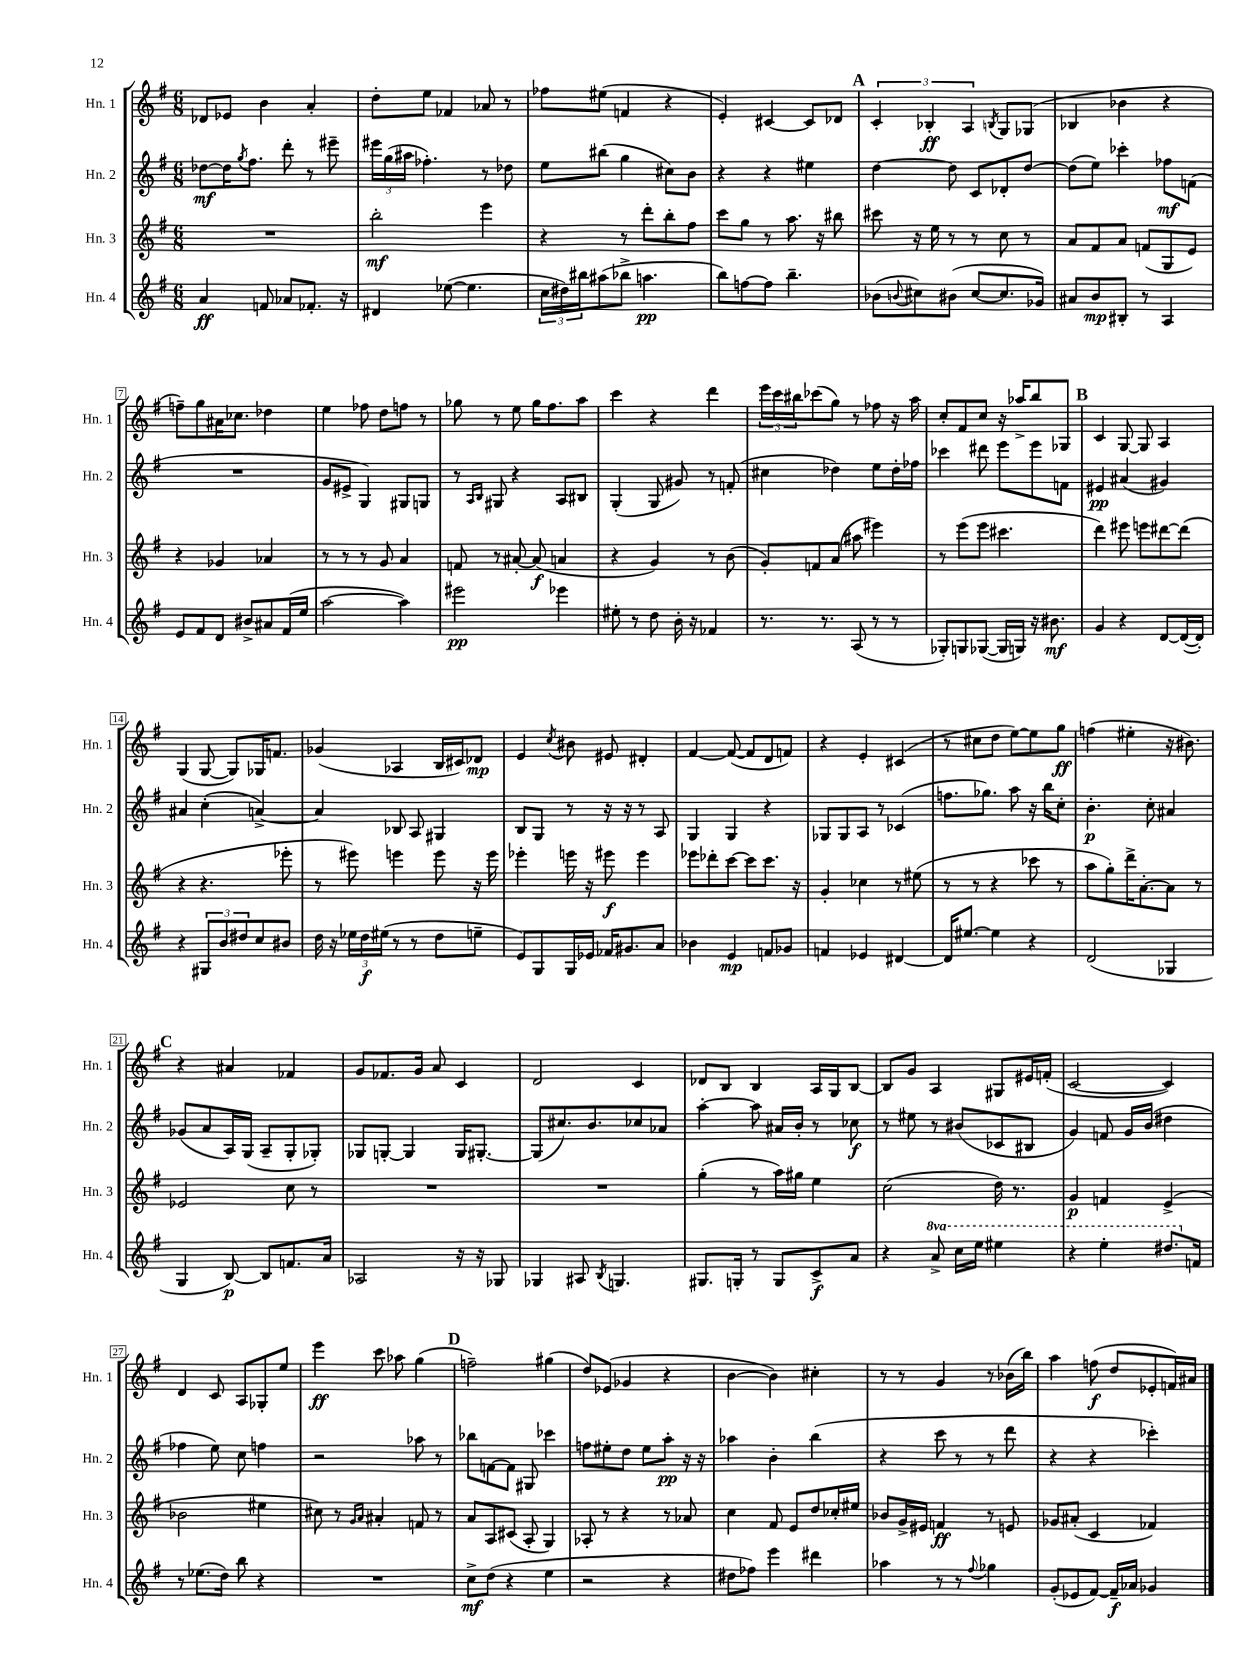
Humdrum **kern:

**kern	**dynam	**kern	**dynam	**kern	**dynam	**kern	**dynam
*part4	*part4	*part3	*part3	*part2	*part2	*part1	*part1
*staff4	*staff4	*staff3	*staff3	*staff2	*staff2	*staff1	*staff1
*I"Hn. 4	*	*I"Hn. 3	*	*I"Hn. 2	*	*I"Hn. 1	*
*I'Hn. 4	*	*I'Hn. 3	*	*I'Hn. 2	*	*I'Hn. 1	*
*clefG2	*	*clefG2	*	*clefG2	*	*clefG2	*
*k[f#]	*	*k[f#]	*	*k[f#]	*	*k[f#]	*
*M6/8	*	*M6/8	*	*M6/8	*	*M6/8	*
=1	=1	=1	=1	=1	=1	=1	=1
4a/	ff	2.r	.	[8dd-X\L	mf	8d-X/L	.
.	.	.	.	16dd-\K]	.	8e-X/J	.
.	.	.	.	8qgg/	.	.	.
.	.	.	.	8.ff#\J	.	.	.
8fn/	.	.	.	.	.	4b\	.
8a-X/L	.	.	.	8ddd'\	.	.	.
8.f-X'/J	.	.	.	8r	.	4a'/	.
.	.	.	.	8eee#X~\	.	.	.
16r	.	.	.	.	.	.	.
=2	=2	=2	=2	=2	=2	=2	=2
4d#X/	.	2bb'\	mf	24eee#X\LL	.	8dd'\L	.
.	.	.	.	(24gg\	.	.	.
.	.	.	.	24aa#X\JJ	.	.	.
.	.	.	.	4.ff-X'\)	.	8ee\J	.
([8ee-X\	.	.	.	.	.	4f-X/	.
4.ee-\]	.	.	.	.	.	.	.
.	.	4eee\	.	8r	.	8a-X/	.
.	.	.	.	8dd-X\	.	8r	.
=3	=3	=3	=3	=3	=3	=3	=3
24cc\LL	.	4r	.	8ee\L	.	8ff-X\L	.
24dd#X\)	.	.	.	.	.	.	.
24bb#X\J	.	.	.	.	.	.	.
(8aa#X\	.	.	.	(8bb#X\J	.	(8ee#X\J	.
8bb-X^\J	.	8r	.	4gg\	.	4fn/	.
4.aan\	pp	8ddd'\L	.	.	.	.	.
.	.	8bb'\	.	8cc#X\L)	.	4r	.
.	.	8ff#\J	.	8b\J	.	.	.
=4	=4	=4	=4	=4	=4	=4	=4
8bb\L)	.	8ccc\L	.	4r	.	4e'/)	.
[8ffn\	.	8gg\J	.	.	.	.	.
8ff\J]	.	8r	.	4r	.	[4c#X/	.
4.bb~\	.	8.aa\	.	.	.	.	.
.	.	.	.	4ee#X\	.	8c#/L]	.
.	.	16r	.	.	.	.	.
.	.	8bb#X\	.	.	.	8d-X/J	.
!!LO:REH:place=s1:t=A
=5	=5	=5	=5	=5	=5	=5	=5
(8b-X\L	.	8ccc#X\	.	[4dd\	.	6c'/	.
8qqbn/	.	.	.	.	.	.	.
8cc#X\)	.	16r	.	.	.	.	.
.	.	.	.	.	.	6B-X'/	ff
.	.	16ee\	.	.	.	.	.
(8b#X\J	.	8r	.	8dd\]	.	.	.
.	.	.	.	.	.	6A/	.
[8cc#/L	.	8r	.	8c/L	.	.	.
.	.	.	.	.	.	8qBn/	.
8.cc#/]	.	8cc\	.	8d-X'/	.	8G/L	.
.	.	8r	.	[8dd/J	.	(8G-X/J	.
16g-X/Jk)	.	.	.	.	.	.	.
=6	=6	=6	=6	=6	=6	=6	=6
8a#X/L	.	8a/L	.	(8dd\L]	.	4B-X/	.
8b/	mp	8f#/	.	8ee\J)	.	.	.
8B#X'/J	.	8a/J	.	4ccc-X'\	.	4b-X\	.
8r	.	(8fn/L	.	.	.	.	.
4A/	.	8G/	.	8ff-X\L	mf	4r	.
.	.	8e/J)	.	(8fn\J	.	.	.
!!LO:LB:g=z
=7	=7	=7	=7	=7	=7	=7	=7
8e/L	.	4r	.	2.r	.	8ffn~\L)	.
8f#/	.	.	.	.	.	8gg\	.
8d/J	.	4g-X/	.	.	.	16a#X\K	.
.	.	.	.	.	.	8.cc-X\J	.
8b#X^/L	.	.	.	.	.	.	.
8a#X/	.	4a-X/	.	.	.	4dd-X\	.
(16f#/L	.	.	.	.	.	.	.
16ee/JJ	.	.	.	.	.	.	.
=8	=8	=8	=8	=8	=8	=8	=8
[2aa\	.	8r	.	8g/L	.	4ee\	.
.	.	8r	.	8e#X^/J	.	.	.
.	.	8r	.	4G/)	.	8ff-X\	.
.	.	8g/	.	.	.	8dd\L	.
4aa\])	.	4a/	.	8G#X/L	.	8ffn\J	.
.	.	.	.	8Gn/J	.	8r	.
=9	=9	=9	=9	=9	=9	=9	=9
2eee#X\	pp	8fn/	.	8r	.	8gg-X\	.
.	.	.	.	16qqA/LL	.	.	.
.	.	.	.	16qqB/JJ	.	.	.
.	.	8r	.	8G#X/	.	8r	.
.	.	[8a#X'/	.	4r	.	8ee\	.
.	.	(8a#/]	f	.	.	16gg-\KL	.
.	.	.	.	.	.	8.ff#\	.
4eee-X\	.	4an/	.	8A/L	.	.	.
.	.	.	.	8B#X/J	.	8aa\J	.
=10	=10	=10	=10	=10	=10	=10	=10
8ee#X'\	.	4r	.	(4G'/	.	4ccc\	.
8r	.	.	.	.	.	.	.
8dd\	.	4g/)	.	8G/	.	4r	.
16b'\	.	.	.	8g#X/)	.	.	.
16r	.	.	.	.	.	.	.
4f-X/	.	8r	.	8r	.	4ddd\	.
.	.	(8b\	.	(8fn'/	.	.	.
=11	=11	=11	=11	=11	=11	=11	=11
8.r	.	8g'/L)	.	4cc#X\	.	24eee\LL	.
.	.	.	.	.	.	24ccc\	.
.	.	.	.	.	.	24bb#X\J	.
.	.	8fn/	.	.	.	(8ccc-X\	.
8.r	.	.	.	.	.	.	.
.	.	(8a/J	.	4dd-X\)	.	8gg\J)	.
(8A/	.	8aa#X\	.	.	.	8r	.
8r	.	4eee#X\)	.	8ee\L	.	8ff-X\	.
8r	.	.	.	16dd-'\L	.	16r	.
.	.	.	.	16ff-X\JJ	.	16aa\	.
=12	=12	=12	=12	=12	=12	=12	=12
8G-X'/L)	.	8r	.	4ccc-X\	.	8cc'/L	.
8Gn/	.	(8eee\L	.	.	.	8f#/	.
([8G-X/J	.	8eee\J	.	8ddd#X\	.	8cc/J	.
16G-/LL]	.	4.ccc#X\	.	8eee\L	.	16r	.
16Gn/JJ)	.	.	.	.	.	16aa-X^/KL	.
16r	.	.	.	8eee\	.	8bb/	.
8.b#X\	mf	.	.	.	.	.	.
.	.	.	.	8fn\J	.	8G-X/J	.
!!LO:REH:place=s1:t=B
=13	=13	=13	=13	=13	=13	=13	=13
4g/	.	4ddd\)	.	4e#X/	pp	4c/	.
4r	.	8eee#X\	.	(4a#X/	.	[8G/	.
.	.	8eeen\L	.	.	.	8G/]	.
[8d/L	.	[8ddd#X\	.	4g#X/)	.	4A/	.
(16d/L_	.	(8ddd#\J]	.	.	.	.	.
16d'/JJ])	.	.	.	.	.	.	.
!!LO:LB:g=z
=14	=14	=14	=14	=14	=14	=14	=14
4r	.	4r	.	4a#X/	.	(4G/	.
12G#X/L	.	4.r	.	(4cc'\	.	[8G/	.
12b/	.	.	.	.	.	.	.
.	.	.	.	.	.	8G/L])	.
12dd#X/	.	.	.	.	.	.	.
8cc/	.	.	.	[4an^/)	.	16G-X/K	.
.	.	.	.	.	.	8.fn/J	.
8b#X/J	.	8eee-X'\	.	.	.	.	.
=15	=15	=15	=15	=15	=15	=15	=15
16dd\	.	8r	.	4a/]	.	(4g-X/	.
16r	.	.	.	.	.	.	.
24ee-X\LL	.	8eee#X\)	.	.	.	.	.
24dd\	f	.	.	.	.	.	.
(24ee#X\JJ	.	.	.	.	.	.	.
8r	.	4eeen\	.	8B-X/	.	4A-X/	.
8r	.	.	.	8A/	.	.	.
8dd\L	.	8eee\	.	4G#X/	.	16B/LL	.
.	.	.	.	.	.	16c#X/J)	.
8een~\J	.	16r	.	.	.	8d-X/J	mp
.	.	16eee\	.	.	.	.	.
=16	=16	=16	=16	=16	=16	=16	=16
8e/L)	.	4eee-X'\	.	8B/L	.	4e/	.
8G/	.	.	.	8G/J	.	.	.
.	.	.	.	.	.	8qcc/	.
16G/L	.	16eeen\	.	8r	.	8b#X\	.
16e-X/JJ	.	16r	.	.	.	.	.
16f-X/KL	.	8eee#X\	f	16r	.	8e#X/	.
8.g#X/	.	.	.	16r	.	.	.
.	.	4eee#\	.	8r	.	4d#X'/	.
8a/J	.	.	.	8A/	.	.	.
=17	=17	=17	=17	=17	=17	=17	=17
4b-X\	.	8eee-X\L	.	4G/	.	[4f#/	.
.	.	8ddd-X'\	.	.	.	.	.
4e/	mp	[8ccc\J	.	4G/	.	(8f#/_	.
.	.	8ccc\L]	.	.	.	8f#/L]	.
8fn/L	.	8.ccc\J	.	4r	.	8d/	.
8g-X/J	.	.	.	.	.	8fn/J)	.
.	.	16r	.	.	.	.	.
=18	=18	=18	=18	=18	=18	=18	=18
4fn/	.	4g'/	.	8G-X/L	.	4r	.
.	.	.	.	8G-/	.	.	.
4e-X/	.	4cc-X\	.	8A/J	.	4e'/	.
.	.	.	.	8r	.	.	.
[4d#X/	.	8r	.	(4c-X/	.	(4c#X/	.
.	.	(8ee#X\	.	.	.	.	.
=19	=19	=19	=19	=19	=19	=19	=19
16d#/KL]	.	8r	.	8.ffn\L	.	8r	.
[8.ee#X/J	.	.	.	.	.	.	.
.	.	8r	.	.	.	8cc#X\L	.
.	.	.	.	8.gg-X\J)	.	.	.
4ee#\]	.	4r	.	.	.	8dd\J	.
.	.	.	.	8aa\	.	[8ee\L)	.
4r	.	8ccc-X\	.	16r	.	8ee\]	.
.	.	.	.	16bb\KL	.	.	.
.	.	8r	.	8cc'\J	.	8gg\J	ff
=20	=20	=20	=20	=20	=20	=20	=20
(2d/	.	8aa\L	.	4.b'\	p	(4ffn\	.
.	.	8gg'\)	.	.	.	.	.
.	.	16ddd^\K	.	.	.	4ee#X'\	.
.	.	[8.a'\	.	.	.	.	.
.	.	.	.	8cc'\	.	.	.
4G-X/	.	8a\J]	.	4a#X/	.	16r	.
.	.	.	.	.	.	8.b#X\)	.
.	.	8r	.	.	.	.	.
!!LO:LB:g=z
!!LO:REH:place=s1:t=C
=21	=21	=21	=21	=21	=21	=21	=21
4G/	.	2e-X/	.	(8g-X/L	.	4r	.
.	.	.	.	8a/	.	.	.
[8B/)	p	.	.	16A/L)	.	4a#X/	.
.	.	.	.	(16G/JJ	.	.	.
8B/L]	.	.	.	8A~/L	.	.	.
8.fn/	.	8cc\	.	8G'/	.	4f-X/	.
.	.	8r	.	8G-X'/J)	.	.	.
16a/Jk	.	.	.	.	.	.	.
=22	=22	=22	=22	=22	=22	=22	=22
2A-X/	.	2.r	.	8G-X/L	.	8g/L	.
.	.	.	.	[8Gn'/J	.	8.f-X/	.
.	.	.	.	4G/]	.	.	.
.	.	.	.	.	.	16g/Jk	.
.	.	.	.	.	.	8a/	.
16r	.	.	.	16G/KL	.	4c/	.
16r	.	.	.	[8.G#X'/J	.	.	.
8G-X/	.	.	.	.	.	.	.
=23	=23	=23	=23	=23	=23	=23	=23
4G-X/	.	2.r	.	(8G#/L]	.	2d/	.
.	.	.	.	8.cc#X/)	.	.	.
8A#X/	.	.	.	.	.	.	.
.	.	.	.	8.b/	.	.	.
8qB/	.	.	.	.	.	.	.
4.Gn/	.	.	.	.	.	.	.
.	.	.	.	8cc-X/	.	4c/	.
.	.	.	.	8a-X/J	.	.	.
=24	=24	=24	=24	=24	=24	=24	=24
8.G#X/L	.	(4gg'\	.	[4aa'\	.	8d-X/L	.
.	.	.	.	.	.	8B/J	.
16Gn'/Jk	.	.	.	.	.	.	.
8r	.	8r	.	8aa\]	.	4B/	.
8G/L	.	16aa\LL)	.	16a#X/LL	.	.	.
.	.	16gg#X\JJ	.	16b'/JJ	.	.	.
8c^/	f	4ee\	.	8r	.	16A/LL	.
.	.	.	.	.	.	16G/J	.
8a/J	.	.	.	8cc-X\	f	[8B/J	.
=25	=25	=25	=25	=25	=25	=25	=25
4r	.	(2cc\	.	8r	.	8B/L]	.
.	.	.	.	8ee#X\	.	8g/J	.
*8va	*	*	*	*	*	*	*
8aa^/	.	.	.	8r	.	4A/	.
16ccc\LL	.	.	.	(8b#X/L	.	.	.
16eee\JJ	.	.	.	.	.	.	.
4eee#X\	.	16dd\)	.	8c-X/	.	8G#X/L	.
.	.	8.r	.	.	.	.	.
.	.	.	.	8B#X/J	.	16e#X/L	.
.	.	.	.	.	.	(16fn'/JJ	.
=26	=26	=26	=26	=26	=26	=26	=26
4r	.	4g/	p	4g/)	.	[2c/	.
4eee'\	.	4fn/	.	8fn/	.	.	.
.	.	.	.	16g/LL	.	.	.
.	.	.	.	(16b/JJ	.	.	.
8.ddd#X/L	.	(4e^/	.	4dd#X\	.	4c/])	.
*X8va	*	*	*	*	*	*	*
16fn/Jk	.	.	.	.	.	.	.
!!LO:LB:g=z
=27	=27	=27	=27	=27	=27	=27	=27
8r	.	2b-X\	.	4ff-X\	.	4d/	.
(8.ee-X\L	.	.	.	.	.	.	.
.	.	.	.	8ee\)	.	8c/	.
16dd\Jk)	.	.	.	.	.	.	.
8bb\	.	.	.	8cc\	.	8A/L	.
4r	.	4ee#X\	.	4ffn\	.	8G-X'/	.
.	.	.	.	.	.	8ee/J	.
=28	=28	=28	=28	=28	=28	=28	=28
2.r	.	8cc#X\)	.	2r	.	4eee\	ff
.	.	8r	.	.	.	.	.
.	.	16qqg/LL	.	.	.	.	.
.	.	16qqa/JJ	.	.	.	.	.
.	.	4a#X'/	.	.	.	8ccc\	.
.	.	.	.	.	.	8aa-X\	.
.	.	8fn/	.	8aa-X\	.	(4gg\	.
.	.	8r	.	8r	.	.	.
!!LO:REH:place=s1:t=D
=29	=29	=29	=29	=29	=29	=29	=29
8cc^\L	mf	8a/L	.	8bb-X\L	.	2ffn~\)	.
(8dd\J	.	8A/	.	[8fn\	.	.	.
4r	.	(8c#X/J	.	8f\J]	.	.	.
.	.	8A'/	.	8G#X/	.	.	.
4ee\	.	4G/)	.	4ccc-X\	.	(4gg#X\	.
=30	=30	=30	=30	=30	=30	=30	=30
2r	.	8A-X'/	.	8ffn\L	.	8dd/L)	.
.	.	8r	.	8ee#X'\	.	(8e-X/J	.
.	.	4r	.	8dd\J	.	4g-X/	.
.	.	.	.	8ee#\L	.	.	.
4r	.	8r	.	8aa'\J	pp	4r	.
.	.	8a-X/	.	16r	.	.	.
.	.	.	.	16r	.	.	.
=31	=31	=31	=31	=31	=31	=31	=31
8dd#X\L	.	4cc\	.	4aa-X\	.	[4b\	.
8ff-X\J)	.	.	.	.	.	.	.
4eee\	.	8f#/	.	4b'\	.	4b\])	.
.	.	8e/L	.	.	.	.	.
4ddd#X\	.	8dd/	.	(4bb\	.	4cc#X'\	.
.	.	16cc-X'/L	.	.	.	.	.
.	.	16ee#X/JJ	.	.	.	.	.
=32	=32	=32	=32	=32	=32	=32	=32
4aa-X\	.	8b-X/L	.	4r	.	8r	.
.	.	16g^/L	.	.	.	8r	.
.	.	16e#X/JJ	.	.	.	.	.
8r	.	4fn/	ff	8ccc\	.	4g/	.
8r	.	.	.	8r	.	.	.
8qqff#/	.	.	.	.	.	.	.
4gg-X\	.	8r	.	8r	.	8r	.
.	.	8en/	.	8ddd\	.	(16b-X\LL	.
.	.	.	.	.	.	16bb\JJ)	.
=33	=33	=33	=33	=33	=33	=33	=33
(8g'/L	.	8g-X/L	.	4r	.	4aa\	.
8e-X/	.	(8a#X'/J	.	.	.	.	.
[8f#/J)	.	4c/	.	4r	.	(8ffn\	f
16f#~/LL]	f	.	.	.	.	8dd/L	.
16a-X/JJ	.	.	.	.	.	.	.
4g-X/	.	4f-X/)	.	4ccc-X'\)	.	8e-X'/	.
.	.	.	.	.	.	16fn/L)	.
.	.	.	.	.	.	16a#X/JJ	.
==	==	==	==	==	==	==	==
*-	*-	*-	*-	*-	*-	*-	*-
